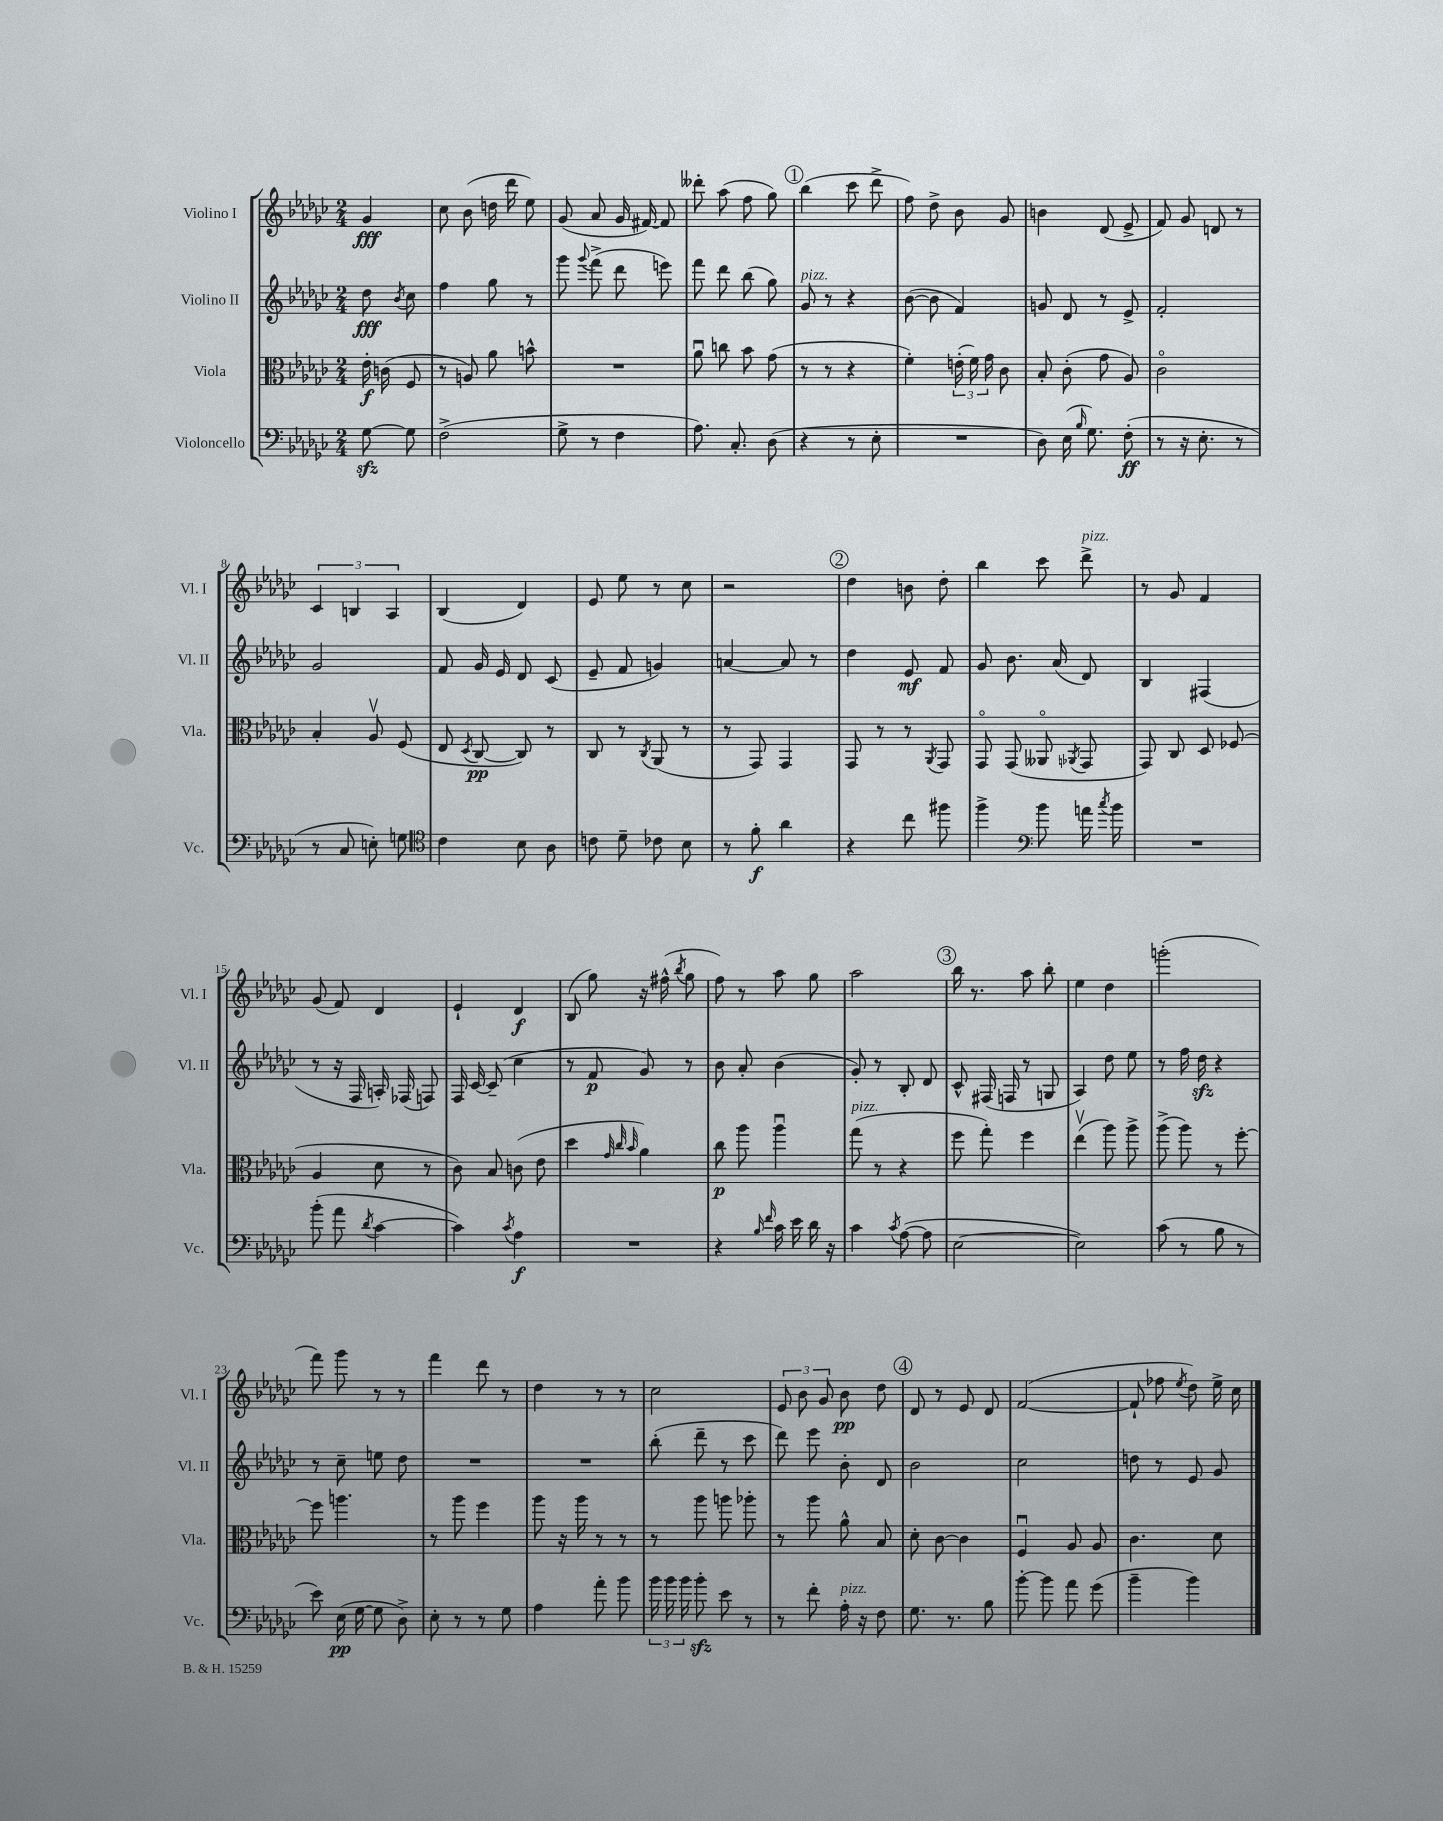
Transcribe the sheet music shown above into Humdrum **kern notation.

**kern	**kern	**kern	**kern
*staff4	*staff3	*staff2	*staff1
*clefF4	*clefC3	*clefG2	*clefG2
*k[b-e-a-d-g-c-]	*k[b-e-a-d-g-c-]	*k[b-e-a-d-g-c-]	*k[b-e-a-d-g-c-]
*M2/4	*M2/4	*M2/4	*M2/4
[8G-	16e-'	8dd-	4g-
.	(16c	.	.
.	.	8qb-	.
8G-]	8F	8cc-	.
=	=	=	=
(2F^	8r	4ff	8cc-
.	8A)	.	(8b-
.	8a-	8gg-	16dd
.	.	.	16ddd-
.	8b^^	8r	8ee-)
=	=	=	=
8G-^	2r	8ggg-	(8g-
.	.	8qqggg-	.
8r	.	(8fff^	8a-
4F	.	8ddd-	16g-
.	.	.	[16f#)
.	.	8eee)	8f#]
=	=	=	=
8.A-)	8a-u	8fff	8ddd--'
.	8cc	8ddd-	(8aa-
8.C-'	.	.	.
.	8b-	(8bb-	8ff
(8D-	(8g-	8gg-)	8gg-)
=	=	=	=
4r	8r	8g-	(4bb-
.	8r	8r	.
8r	4r	4r	8ccc-
8E-'	.	.	8ddd-^
=	=	=	=
2r	4f')	([8b-	8ff)
.	.	8b-]	8dd-^
.	(24e'	4f)	8b-
.	24f)	.	.
.	24g-	.	.
.	8c-	.	8g-
=	=	=	=
8D-)	8B-'	8g	4b
(16E-	(8c-'	8d-	.
16qqB-	.	.	.
8.G-)	.	.	.
.	8g-	8r	(8d-
(8F'	8A-)	8e-^	8e-^
=	=	=	=
8r	2c-o	2f'	8f)
16r	.	.	8g-
8.E-'	.	.	.
.	.	.	8d
8r	.	.	8r
=	=	=	=
8r	4B-'	2g-	6c-
8C-	.	.	.
.	.	.	6B
8E')	8A-v	.	.
.	.	.	6A-
8G	(8F	.	.
=	=	=	=
*clefC4	*	*	*
4c-	8E-	8f	(4B-
.	8qD-	.	.
.	[8C-	16g-	.
.	.	16e-	.
8B-	8C-])	8d-	4d-)
8A-	8r	(8c-	.
=	=	=	=
8c	8C-	8e-~	8e-
8d-~	8r	8f	8ee-
.	8qC-	.	.
8c-	(8AA-	4g)	8r
8B-	8r	.	8cc-
=	=	=	=
8r	8r	[4a	2r
8f'	8GG-)	.	.
4a-	4GG-	8a]	.
.	.	8r	.
=	=	=	=
4r	8GG-	4dd-	4dd-
.	8r	.	.
8cc-	8r	8e-	8b
.	8qAA-	.	.
8ff#	8GG-	8f	8dd-'
=	=	=	=
4ff^	8GG-o	8g-	4bb-
.	(8GG-	8.b-	.
*clefF4	*	*	*
8b-	8AA--o	.	8ccc-
.	.	(16a-	.
.	8qAA-	.	.
16a	8GG-	8d-)	8ddd-^
8qcc-	.	.	.
16b-	.	.	.
=	=	=	=
2r	8GG-)	4B-	8r
.	8C-	.	8g-
.	8D-	(4F#	4f
.	(8F-	.	.
=	=	=	=
(8b-'	4A-	8r	(8g-
8a-	.	16r	8f)
.	.	16F	.
8qd-	.	.	.
[4c-	8d-	16A')	4d-
.	.	(16F-	.
.	8r	8F)	.
=	=	=	=
4c-])	8c-)	16F	4e-`
.	.	[16c-	.
.	8B-	(8c-~]	.
8qc-	.	.	.
4A-	(8c	4cc-	4d-
.	8e-	.	.
=	=	=	=
2r	4dd-	8r	(8B-
.	.	8f	8gg-)
.	32qqg-	.	.
.	32qqcc-	.	.
.	32qqb-	.	.
.	4a-)	8g-)	16r
.	.	.	(16ff#^^
.	.	.	8qbb-
.	.	8r	8gg-
=	=	=	=
4r	8cc-	8b-	8ff)
.	8aa-	8a-'	8r
16qqB-	.	.	.
16qqf	.	.	.
16c-	4aa-u	(4b-	8aa-
16e-	.	.	.
16d-	.	.	8gg-
16r	.	.	.
=	=	=	=
4c-	(8gg-	8g-')	2aa-
.	8r	8r	.
8qc-	.	.	.
([8A-	4r	8B-'	.
8A-]	.	8d-	.
=	=	=	=
[2E-	8ff	8c-^^	16bb-
.	.	.	8.r
.	8gg-')	(16F#	.
.	.	16F	.
.	4ff	8r	8aa-
.	.	8G	8bb-'
=	=	=	=
2E-])	(4ee-v	4A-)	4ee-
.	8aa-)	8dd-	4dd-
.	8aa-^	8ee-	.
=	=	=	=
(8c-	(8aa-^	8r	(2ggg'
8r	8aa-)	16ff	.
.	.	16dd-	.
8B-	8r	4r	.
8r	[8ff'	.	.
=	=	=	=
8e-)	8ff]	8r	8fff)
(16E-	4.aa	8cc-~	8ggg-
[16G-	.	.	.
8G-]	.	8ee	8r
8D-^)	.	8dd-	8r
=	=	=	=
8E-'	8r	2r	4fff
8r	8aa-	.	.
8r	4ff	.	8ddd-
8G-	.	.	8r
=	=	=	=
4A-	8aa-	2r	4dd-
.	16r	.	.
.	16aa-	.	.
8a-'	8r	.	8r
8b-	8r	.	8r
=	=	=	=
24b-	8r	(8bb-'	2cc-
24b-	.	.	.
24b-	.	.	.
8b-'	8aa-	8ddd-~	.
8e-	8aa	8r	.
8r	8aa-'	8ccc-	.
=	=	=	=
8r	8r	8ddd-)	12e-
.	.	.	12b-
8f'	8aa-	8eee-	.
.	.	.	12g-
16A-'	8a-^^	8b-'	8b-
16r	.	.	.
8F	8B-	8d-	8dd-
=	=	=	=
8.G-	8d-'	2b-	8d-
.	[8c-	.	8r
8.r	.	.	.
.	4c-]	.	8e-
8B-	.	.	8d-
=	=	=	=
[8b-'	4Fu	2cc-	([2f
8b-]	.	.	.
8a-	8A-	.	.
(8g-	8A-	.	.
=	=	=	=
4b-~	4.c-	8dd	8f`]
.	.	8r	8ff-
.	.	.	8qee-
4b-)	.	8e-	8dd-)
.	8d-	8g-	16ee-^
.	.	.	16cc-
==	==	==	==
*-	*-	*-	*-
